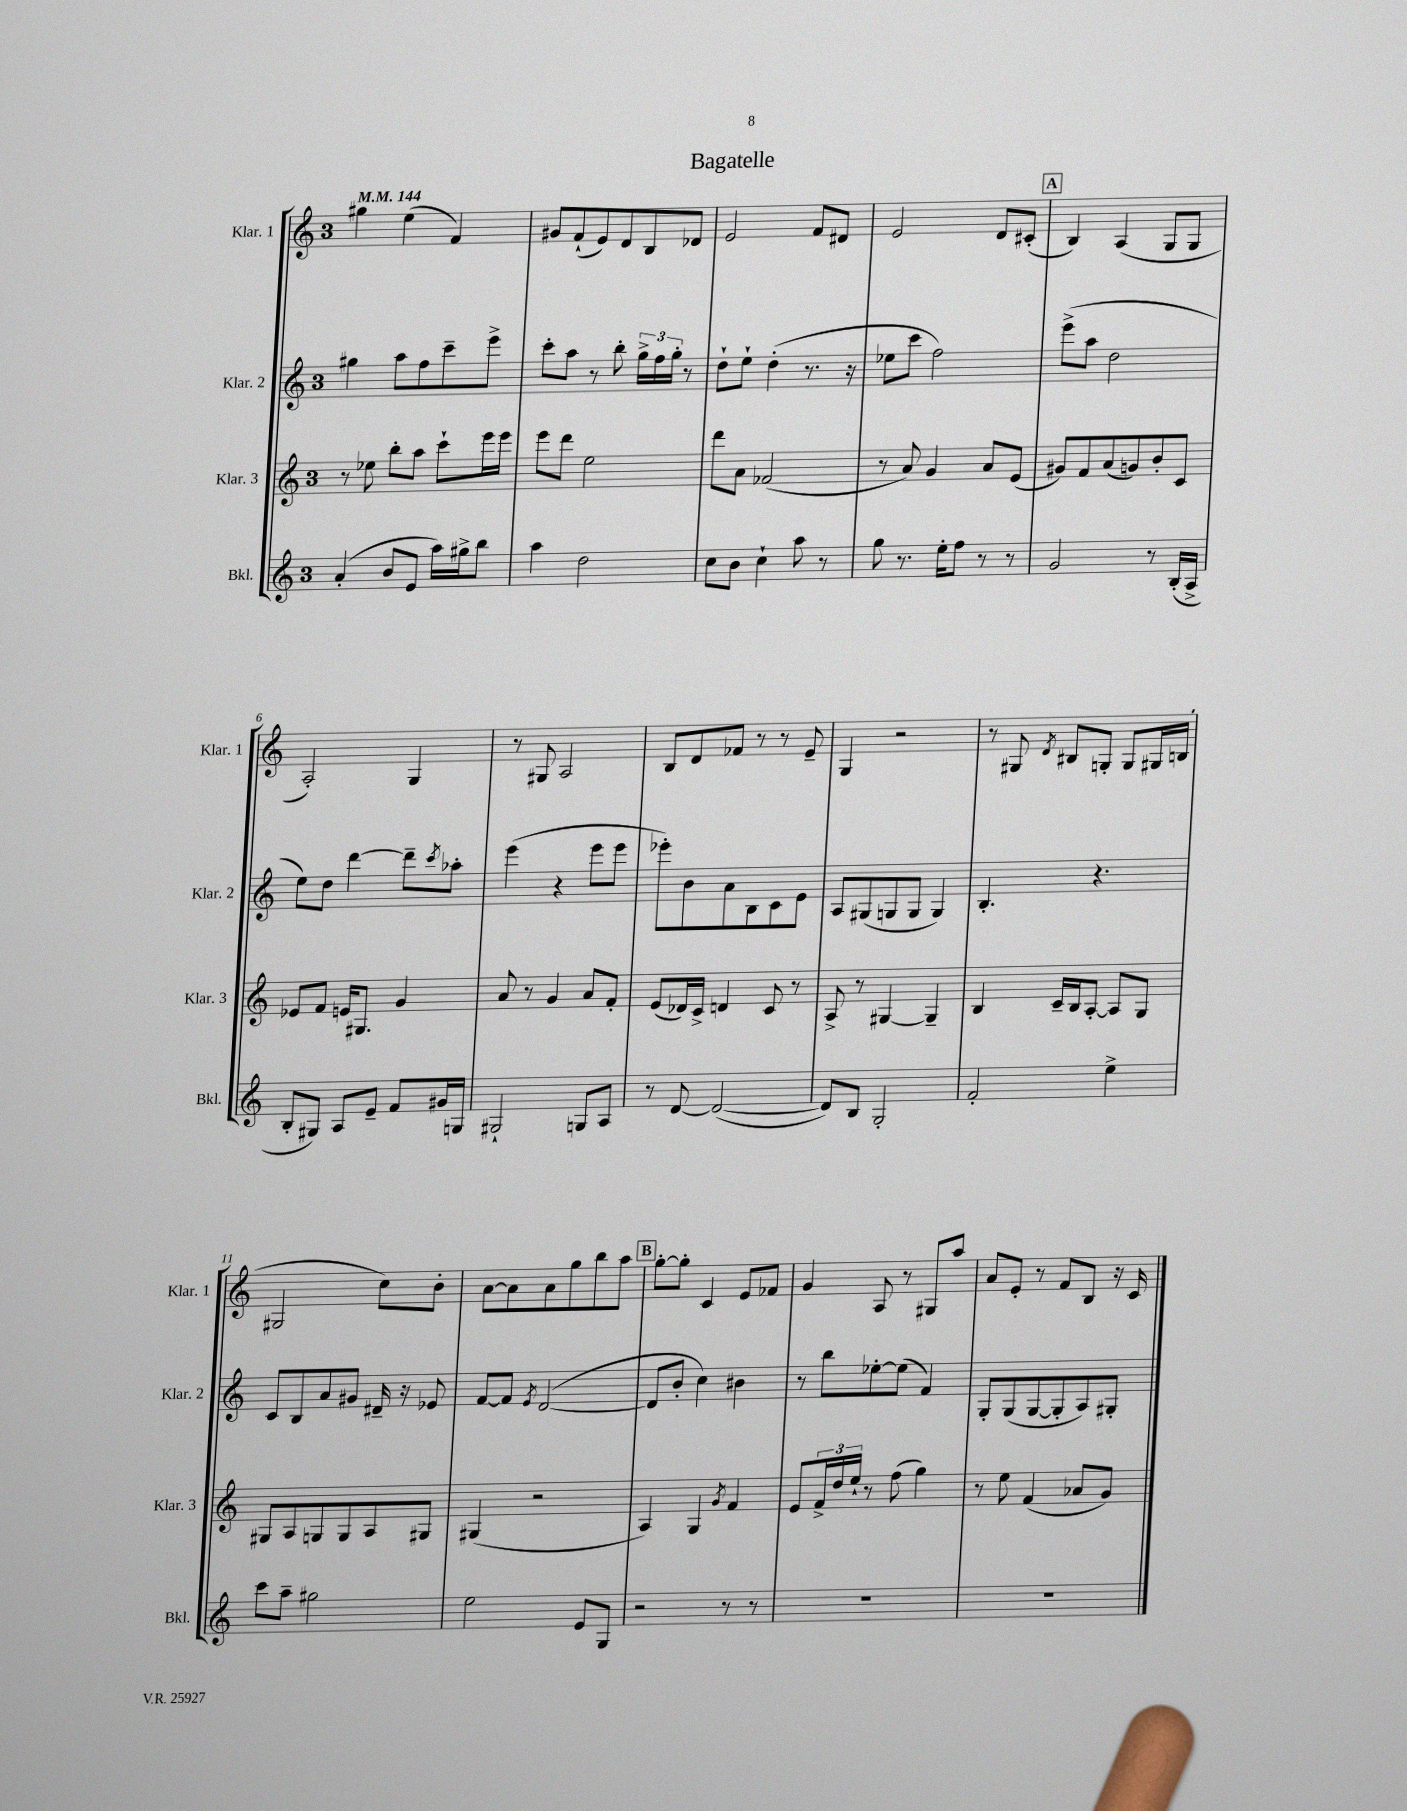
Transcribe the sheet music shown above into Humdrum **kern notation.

**kern	**kern	**kern	**kern
*part4	*part3	*part2	*part1
*staff4	*staff3	*staff2	*staff1
*I"Bkl.	*I"Klar. 3	*I"Klar. 2	*I"Klar. 1
*I'Bkl.	*I'Klar. 3	*I'Klar. 2	*I'Klar. 1
*clefG2	*clefG2	*clefG2	*clefG2
*k[]	*k[]	*k[]	*k[]
*M3/4	*M3/4	*M3/4	*M3/4
*MM144	*MM144	*MM144	*MM144
=1	=1	=1	=1
(4a'/	8r	4gg#X\	4gg#X\
.	8ee-X\	.	.
8b/L	8bb'\L	8aa\L	(4ee\
8e/J	8aa\J	8ff\	.
16aa\LL)	8ccc`\L	8ccc~\	4f/)
16gg#X^\J	.	.	.
8bb\J	16eee\L	8eee^\J	.
.	16eee\JJ	.	.
=2	=2	=2	=2
4aa\	8eee\L	8ccc'\L	8g#X/L
.	8ddd\J	8aa\J	(8f`/
2dd\	2ee\	8r	8e/)
.	.	8bb'\	8d/
.	.	24gg^\LL	8B/
.	.	24ff\	.
.	.	24gg'\JJ	.
.	.	8r	8d-X/J
=3	=3	=3	=3
8cc\L	8ddd\L	8dd`\L	2e/
8b\J	8a\J	8ee`\J	.
4cc`\	(2f-X/	(4dd'\	.
8aa\	.	8.r	8f/L
8r	.	.	8d#X/J
.	.	16r	.
=4	=4	=4	=4
8gg\	8r	8ee-X\L	2e/
8.r	8a/)	8ccc\J	.
.	4g/	2ff\)	.
16ee'\KL	.	.	.
8ff\J	.	.	.
8r	8a/L	.	8d/L
8r	(8e/J	.	(8c#X'/J
!!LO:REH:place=s1:t=A
=5	=5	=5	=5
2g/	8g#X/L)	(8eee^\L	4B/)
.	8f/	8aa\J	.
.	(8a/	2dd\	(4A/
.	8gn/)	.	.
8r	8b'/	.	8G/L
(16B'/LL	8c/J	.	8G/J
16A^/JJ	.	.	.
!!LO:LB:g=z
=6	=6	=6	=6
8B'/L	8e-X/L	8ee\L)	2A'/)
8G#X/J)	8f/J	8dd\J	.
8A/L	16en/KL	[4ddd\	.
.	8.G#X/J	.	.
8e~/J	.	.	.
8f/L	4g/	8ddd~\L]	4G/
.	.	8qccc/	.
16g#X/L	.	8aa-X'\J	.
16Gn/JJ	.	.	.
=7	=7	=7	=7
2G#X`/	8a/	(4eee\	8r
.	8r	.	8G#X/
.	4g/	4r	2A/
8Gn/L	8a/L	8eee\L	.
8A/J	8f'/J	8eee\J	.
=8	=8	=8	=8
8r	(8e/L	8eee-X'\L)	8B/L
[8d/	16d-X/L)	8b\	8d/
.	16c^/JJ	.	.
(2d/_	4dn/	8a\	8f-X/J
.	.	8B\	8r
.	8c/	8c\	8r
.	8r	8e\J	8e~/
=9	=9	=9	=9
8d/L])	8A^/	8A/L	4G/
8B/J	8r	(8G#X/	.
2G'/	[4G#X/	8Gn/	2r
.	.	8G/J	.
.	4G#~/]	4G/)	.
=10	=10	=10	=10
2f'/	4B/	4.B'/	8r
.	.	.	8G#X/
.	.	.	8qd/
.	16c~/LL	.	8B#X/L
.	16B/J	.	.
.	[8A'/J	4.r	8Gn'/J
4ee^\	8A/L]	.	8G/L
.	8G/J	.	16G#X/L
.	.	.	(16Bn/JJ
!!LO:LB:g=z
=11	=11	=11	=11
8ccc\L	8G#X/L	8c/L	2G#X/
8aa~\J	8A/	8B/	.
2gg#X\	8Gn/	8a/	.
.	8G/	8g#X/J	.
.	8A/	16d#X~/	8cc\L)
.	.	16r	.
.	8G#X/J	8e-X/	8b'\J
=12	=12	=12	=12
2ee\	(4G#X/	[8f/L	[8a\L
.	.	8f/J]	8a\]
.	.	8qe/	.
.	2r	([2d/	8a\
.	.	.	8gg\
8e/L	.	.	8bb\
8G/J	.	.	8aa\J
!!LO:REH:place=s1:t=B
=13	=13	=13	=13
2r	4A/)	8d/L]	[8gg'\L
.	.	8b'/J	8gg'\J]
.	4G/	4cc\)	4c/
.	8qg/	.	.
8r	4f/	4b#X\	8e/L
8r	.	.	8f-X/J
=14	=14	=14	=14
2.r	8e/L	8r	4g/
.	24f^/L	8bb\L	.
.	24dd/	.	.
.	24ee`/JJ	.	.
.	8r	[8ee-X'\	8A/
.	(8ff\	(8ee-\J]	8r
.	4gg\)	4f/)	8G#X/L
.	.	.	8aa/J
=15	=15	=15	=15
2.r	8r	8G'/L	8a/L
.	8ee\	(8G/	8e'/J
.	(4f/	[8G/	8r
.	.	8G'/]	8f/L
.	8a-X/L	8A/)	8B/J
.	8g/J)	8G#X'/J	16r
.	.	.	16c/
==	==	==	==
*-	*-	*-	*-
